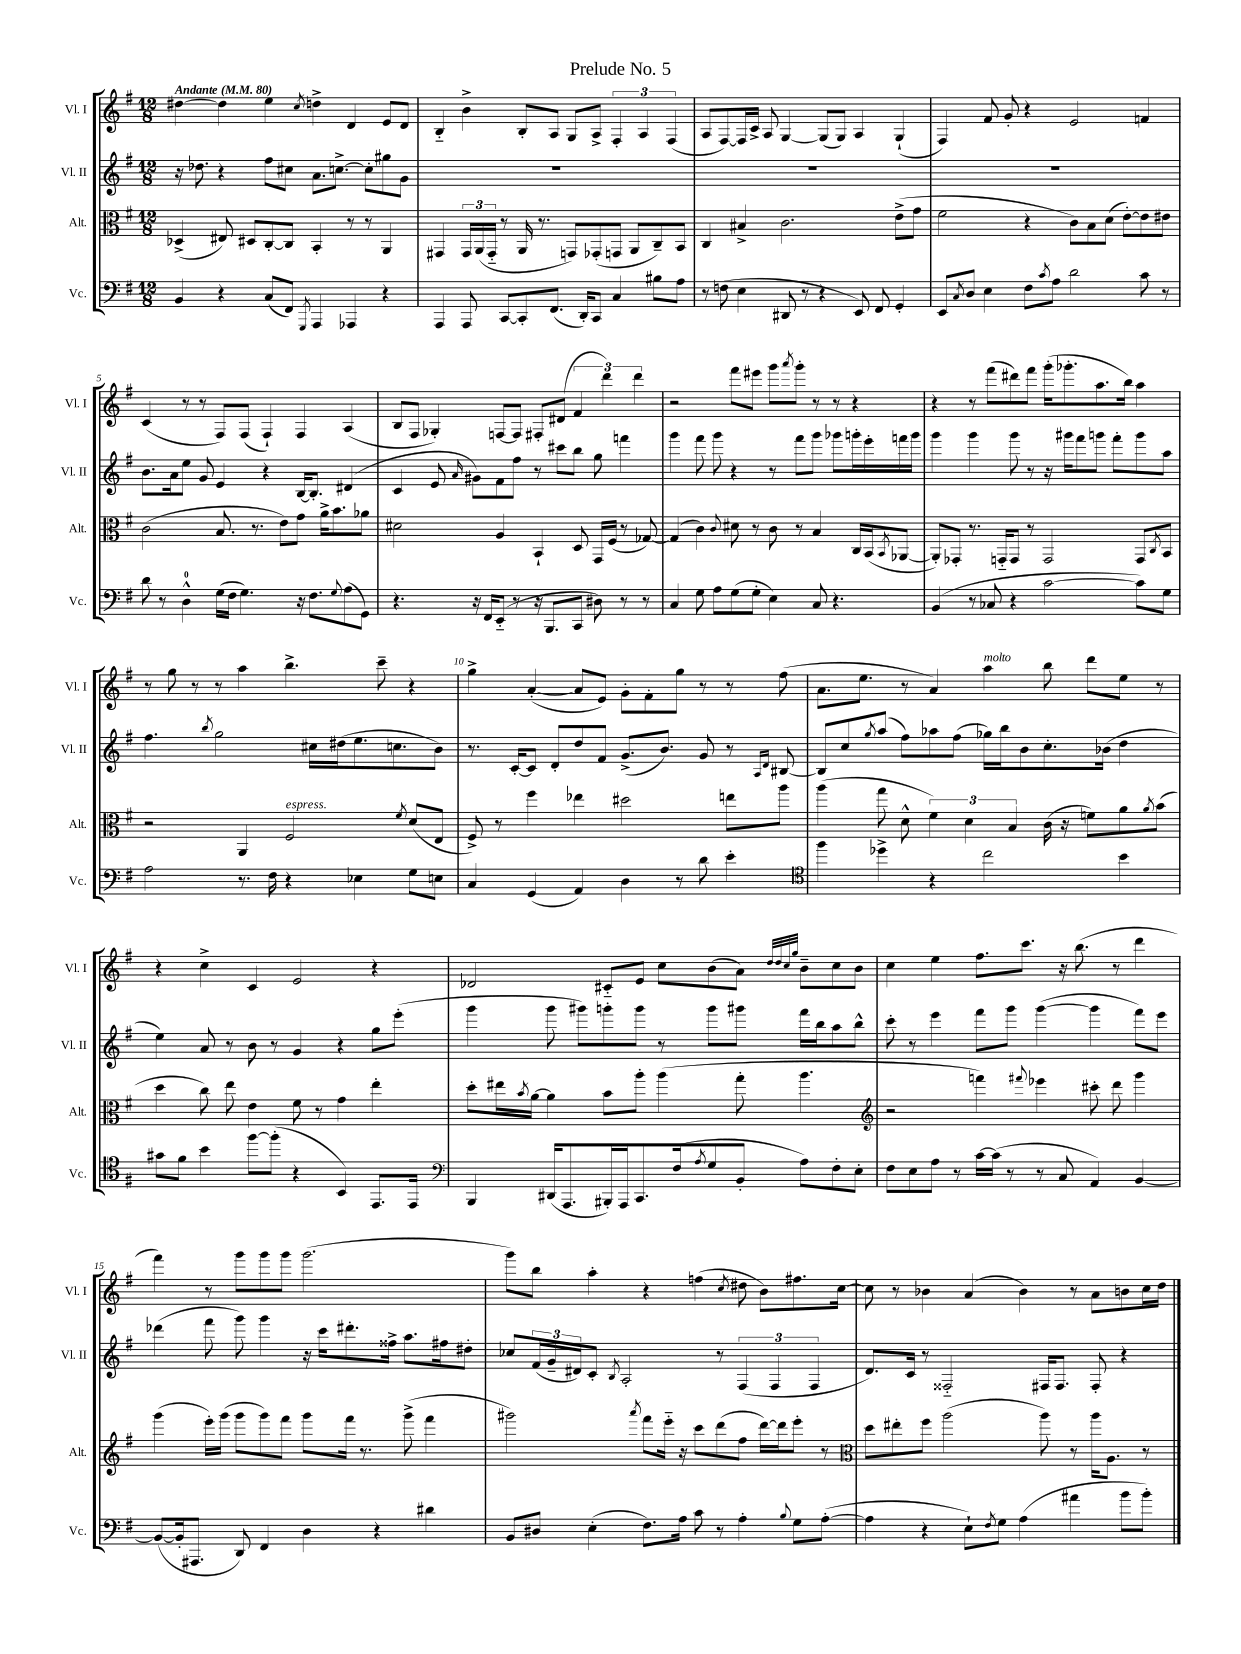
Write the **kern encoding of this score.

**kern	**kern	**kern	**kern
*staff4	*staff3	*staff2	*staff1
*clefF4	*clefC3	*clefG2	*clefG2
*k[f#]	*k[f#]	*k[f#]	*k[f#]
*M12/8	*M12/8	*M12/8	*M12/8
*MM80	*MM80	*MM80	*MM80
4BB/	(4D-^/	16r	[4dd#\
.	.	8.dd-\	.
4r	8E#/)	4r	4dd#\]
.	8D#/L	.	.
(8C/L	[8C'/	8ff#\L	4ee\
8FF#/J)	8C/]J	8cc#\J	.
8qGGG/	.	.	8qcc/
4AAA/	4BB'/	8.a\L	4dd^\
.	.	[8.cc^\J	.
4AAA-/	8r	.	4d/
.	8r	8cc'\]L	.
4r	4AA/	8gg#\	8e/L
.	.	8g\J	8d/J
=	=	=	=
4AAA/	4GG#/	1.r	4B'~/
8AAA/	24GG#/LL	.	4b^\
.	(24AA/	.	.
.	24GG#'~/JJ	.	.
[8CC/L	8r	.	.
8CC'/]	16AA/	.	8B'/L
.	8.r	.	.
(8.FF#/J	.	.	8A/J
.	8GG/L)	.	8G/L
16DD'/LK)	.	.	.
8CC/J	(8GG-'/	.	8A^/J
4C/	8GG/J	.	6F#'/
.	8AA/L	.	.
.	.	.	6A/
8B#\L	8C~/)	.	.
.	.	.	(6F#/
8A\J	8BB/J	.	.
=	=	=	=
8r	4C/	1.r	8A/L
(8F\	.	.	[8F#/)
4E\	4B#^/	.	16F#/]L
.	.	.	16c^/JJ
.	.	.	8A/
8DD#/	2.c\	.	[4G/
8r	.	.	.
4r	.	.	(8G/]L
.	.	.	8G/J)
8EE/)	.	.	4A/
8FF#/	.	.	.
4GG'/	(8e^\L	.	(4G`/
.	8g\J	.	.
=	=	=	=
8EE/L	2f#\	1.r	4F#/)
8qC/	.	.	.
8D/J	.	.	.
4E\	.	.	8f#/
.	.	.	8g'/
8F#\L	4r	.	4r
8qc/	.	.	.
8A\J	.	.	.
2d\	8c\L)	.	2e/
.	8B\	.	.
.	(8d\J	.	.
.	[8e'\L)	.	.
8c\	8e\]	.	4f/
8r	8e#\J	.	.
=	=	=	=
8d\	(2c\	8.b\L	(4c/
8r	.	.	.
.	.	16a\k	.
4D^^\	.	8ee\J	8r
.	.	8g/	8r
(16G\LL	8.B/	4e/	8F#/L)
16F#\JJ	.	.	.
4.G\)	.	.	(8F#/J
.	8.r	.	.
.	.	4r	4F#`/)
.	8e\L)	.	.
16r	8g\J	[16B/LK	4F#/
8.F#\L	.	8.B'/]J	.
.	16a^\LK	.	.
.	8.b\	.	.
8qqG/	.	.	.
(8A\	.	(4d#/	(4A/
8GG\J)	8a-\J	.	.
=	=	=	=
4.r	2d#\	4c/	8B/L
.	.	.	8F#/J
.	.	8e/	4G-'/)
.	.	16qqa/	.
16r	.	8g#\L)	.
16FF#/LK	.	.	.
(8EE'~/J	4A/	8f#\	[8F/L
8r	.	8ff#\J	8F/]J
16r	4BB`/	8r	8F#'/L
8.BBB/L	.	.	.
.	.	8ccc#\L	(8d#/J
8CC/J	8D/	8bb\J	6f#/
8D#\)	16GG/LL	8gg\	.
.	.	.	6ddd\)
.	(16F#/JJ	.	.
8r	8r	4fff\	.
.	.	.	6ddd\
8r	[8G-/)	.	.
=	=	=	=
4C/	(4G-/]	4ggg\	2r
8G\	4c\)	8fff#\	.
8A\L	.	8ggg\	.
.	8qqc/	.	.
(8G\	8d#\	4r	8fff#\L
8G'\J	8r	.	8eee#\J
4E\)	8c\	8r	8ggg\L
.	.	.	8qaaa/
.	8r	8fff#\L	8ggg'\J
8C/	4B/	8ggg\J	8r
4.r	.	8ggg-\L	8r
.	16C/LL	16ggg'\L	4r
.	(16BB/J	16eee'\	.
.	8qBB/	.	.
.	[8AA-/J	16fff\	.
.	.	16ggg\JJ	.
=	=	=	=
(4BB/	8AA-'/]L)	4ggg\	4r
.	8GG-'/J	.	.
8r	8.r	4ggg\	8r
8C-/	.	.	(8fff#\L
.	16GG'~/LK	.	.
4r	8GG/J	8ggg\	8ddd#\)
.	8r	8r	8fff#\J
[2c\	2GG/	16r	(16ggg'\LK
.	.	16ggg#\LK	8.ggg-'\
.	.	8fff#\	.
.	.	8ggg\J	8.aa\
.	.	8fff#'\L	.
.	.	.	16bb\Jk)
8c\]L)	8GG/L	8ggg\	4aa\
.	8qC/	.	.
8G\J	8BB/J	8aa\J	.
=	=	=	=
2A\	2r	4.ff#\	8r
.	.	.	8gg\
.	.	.	8r
.	.	8qbb/	.
.	.	2gg\	8r
8.r	4AA/	.	4aa\
16F#\	.	.	.
4r	2F#/	.	4.bb^\
.	.	16cc#\LL	.
.	.	(16dd#\J	.
4E-\	.	8.ee\	.
.	.	.	8ccc~\
.	.	8.cc\	.
.	8qf#/	.	.
8G\L	(8d/L	.	4r
8E\J	8E/J	8b\J)	.
=	=	=	=
4C/	8F#^/)	8.r	4gg^\
.	8r	.	.
.	.	[16c'/LK	.
(4GG/	4ff#\	8c/]J	([4a'/
.	.	8d'/L	.
4AA/)	4ee-\	8dd/	8a/]L
.	.	8f#/J	8e/J)
4D\	2dd#\	(8.g^/L	8g'\L
.	.	.	8f#'\
.	.	8.b/J)	.
8r	.	.	8gg\J
8d\	.	8g/	8r
4e'\	8ee\L	8r	8r
.	.	16qqA/LL	.
.	.	16qqd/JJ	.
.	8aa\J	[8B#/	(8ff#\
=	=	=	=
*clefC4	*	*	*
4ff#\	(4aa\	8B#/]L	8.a\L
.	.	8cc/	.
.	.	.	8.ee\J
.	.	8qgg/	.
4dd-^\	8gg\	(8aa/J	.
.	8d^^\	8ff#\L)	8r
4r	6f#\)	8aa-\	4a/)
.	.	(8ff#\J	.
.	6d\	.	.
2cc\	.	16gg-\LL)	4aa\
.	.	16bb\J	.
.	6B/	.	.
.	.	8b\	.
.	(16c\	8.cc'\	8bb\
.	16r	.	.
.	8f\L)	.	8ddd\L
.	.	(16b-\Jk	.
4b\	8a\	4dd\	8ee\J
.	8qa/	.	.
.	(8b\J	.	8r
=	=	=	=
8g#\L	4dd\	4ee\)	4r
8f#\J	.	.	.
4b\	8cc\)	8a/	4cc^\
.	8ee\	8r	.
[8ff#\L	4e\	8b\	4c/
(8ff#'\]J	.	8r	.
4r	8f#\	4g/	2e/
.	8r	.	.
4BB/)	4g\	4r	.
8.EE/L	4ee'\	8gg\L	4r
.	.	(8eee'\J	.
16EE/Jk	.	.	.
=	=	=	=
*clefF4	*	*	*
4BBB/	8dd'\L	4ggg\	2d-/
.	16ee#\L	.	.
.	8qb/	.	.
.	[16a\JJ	.	.
(16DD#/LK	4a\]	8ggg\	.
8.AAA/	.	.	.
.	.	8ggg#\L)	.
16BBB#'/L)	8b\L	8ggg'\	8c#'~/L
16AAA/J	.	.	.
8.CC/	8aa'\J	8ggg\J	8e/J
.	(4aa\	8r	8cc\L
(16F#/k	.	.	.
8qA/	.	.	.
8G/	.	8ggg\L	(8b\
8BB'/J	8gg'\	8ggg#\J	8a\J)
.	.	.	32qqdd/LLL
.	.	.	32qqdd/
.	.	.	32qqcc/
.	.	.	32qqgg/JJJ
8A\L)	4.aa\	16fff#\LL	8b~\L
.	.	16bb\J	.
8F#'\	.	8aa\	8cc\
8E'\J	.	8bb^^\J	8b\J
=	=	=	=
*	*clefG2	*	*
8F#\L	2r	8ccc'\	4cc\
8E\	.	8r	.
8A\J	.	4eee\	4ee\
8r	.	.	.
[16c\LL	4fff\)	8fff#\L	8.ff#\L
(16c\]JJ	.	.	.
8r	.	8ggg\J	.
.	.	.	8.ccc\J
.	8qqfff#/	.	.
8r	4eee-\	([4ggg\	.
8C/	.	.	16r
.	.	.	(8.bb\
4AA/)	8ccc#'\	4ggg\]	.
.	8ddd\	.	8r
[4BB/	4ggg\	8fff#\L)	4ddd\
.	.	8eee\J	.
=	=	=	=
(8BB/_L	(4ggg\	(4ddd-\	4fff#\)
16BB'/]k	.	.	.
8.AAA#/J	.	.	.
.	16eee'\LL)	8fff#\	8r
.	(16ggg\JJ	.	.
8DD/)	8ggg\L	8ggg\)	8ggg\L
4FF#/	8ggg\)	4ggg\	8ggg\
.	8fff#\J	.	8ggg\J
4D\	8ggg\L	16r	(2.ggg\
.	.	16ccc\LK	.
.	16fff#\Jk	8.ddd#'\	.
.	8.r	.	.
4r	.	.	.
.	.	16ff##^\Jk	.
.	(8ggg^\	8.aa\L	.
4d#\	4fff#\	.	.
.	.	16ff#\k	.
.	.	8dd#'\J	.
=	=	=	=
8BB/L	2ggg#\)	8cc-/L	8ggg\L)
8D#/J	.	(24f#/L	8bb\J
.	.	24g~/	.
.	.	24d#/J)	.
(4E'\	.	8c'/J	4aa'\
.	.	8qB/	.
.	.	2A'/	.
.	8qaaa/	.	.
8.F#\L)	8fff#\L	.	4r
.	16eee'~\Jk	.	.
16A\Jk	16r	.	.
8c\	8ccc\L	.	(4ff\
8r	(8ddd\	8r	.
.	.	.	8qcc/
4A'\	8ff#\J	(6F#/	8dd#\
.	[16ddd\LL)	.	8b\L)
.	.	6F#/	.
.	16ddd\]J	.	.
8qqB/	.	.	.
8G\L	8eee'\J	.	8.ff#\
.	.	6F#/	.
([8A'\J	8r	.	.
.	.	.	[16cc\Jk
=	=	=	=
*	*clefC3	*	*
4A\]	8dd\L	8.d/L)	8cc\]
.	8ee#'\	.	8r
.	.	16c/Jk	.
4r	8ff#\J	8r	4b-\
.	(2aa\	2F##'~/	.
8E`\L)	.	.	(4a/
8qF#/	.	.	.
8G\J	.	.	.
(4A\	.	.	4b-\)
.	8aa\)	16F#/LK	.
.	.	8.F#/J	.
4a#\	8r	.	8r
.	16aa\LK	8F#'/	8a\L
.	8.A\J	.	.
8b\L	.	4r	8b\
8b'\J)	8r	.	16cc\L
.	.	.	16dd\JJ
==	==	==	==
*-	*-	*-	*-
